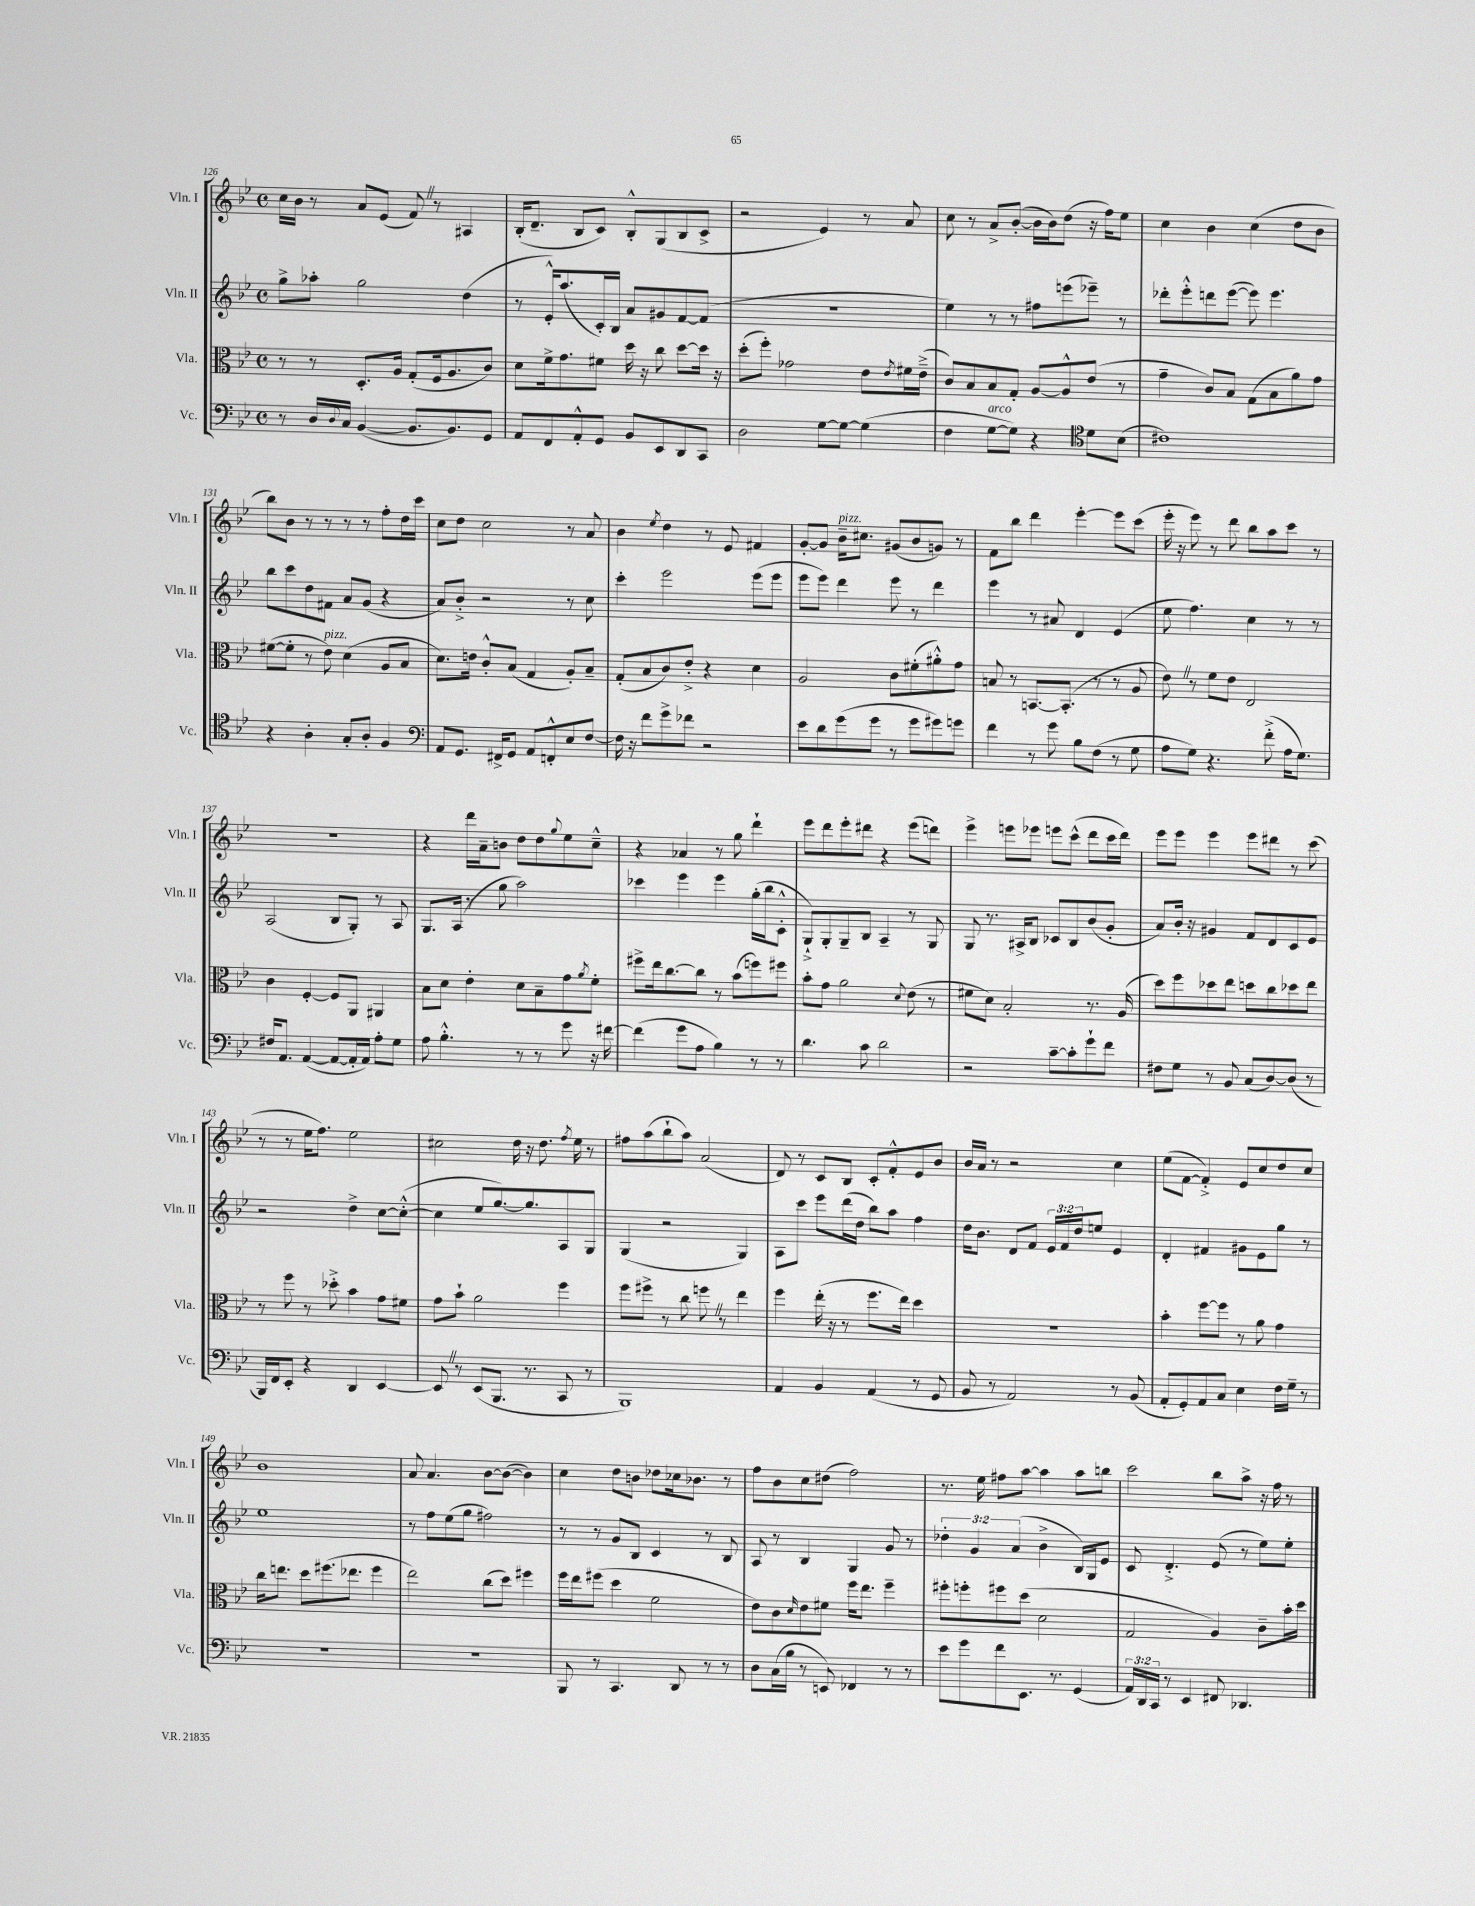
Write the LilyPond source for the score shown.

<<
\new StaffGroup <<
\new Staff = "s0" \with { instrumentName = "Vln. I" shortInstrumentName = "Vln. I" } {
    \clef treble \key bes \major \defaultTimeSignature \time 4/4
    c''16 bes'16 r8 a'8 ees'8( f'8) \once \override BreathingSign.text = \markup { \musicglyph "scripts.caesura.straight" } \breathe r8 ais4 |
    bes16-.( d'8.-- bes8 c'8) bes8-.-^ g8( bes8 c'8-> |
    r2 ees'4) r8 a'8 |
    c''8 r8 a'8-> bes'8~-.( bes'16 bes'16) d''8( r16 f''16) ees''8 |
    c''4 bes'4 c''4( d''8 bes'8 |
    bes''8) bes'8 r8 r8 r8 r8 f''8-. d''16 c'''16 |
    c''8 d''8 c''2 r8 a'8 |
    bes'4 \acciaccatura { ees''8 } d''4 r8 ees'8 fis'4 |
    g'8~-. g'8 bes'16--^\markup { \italic "pizz." } cis''8. gis'8( bes'8 g'8) r8 |
    f'8 bes''8 d'''4 ees'''4~-. ees'''8 c'''8( |
    ees'''16-. r16 ees'''8) r8 d'''8 bes''8 a''8 c'''8 r8 |
    R1 |
    r4 d'''16 a'16-- b'8 d''8 d''8 \appoggiatura { g''8 } ees''8 c''8---^ |
    r4 aes'4 r8 g''8 d'''4-! |
    ees'''8 d'''8 ees'''8-. dis'''8 r4 ees'''8( d'''8) |
    ees'''4-> e'''8 ees'''8 e'''8 c'''8-^( d'''8 c'''16 d'''16) |
    ees'''8 ees'''8 ees'''4 ees'''8 dis'''8 r8 c'''8( |
    r8 r8 ees''16 f''8.) ees''2 |
    cis''2 d''16 r16 d''8. \acciaccatura { f''8 } ees''16 r8 |
    fis''8 a''8( bes''8-! a''8) a'2( |
    d'8) r8 c'8 bes8 c'8-. f'8-.-^ ees'8 bes'8 |
    bes'16 a'16 r8 r2 c''4 |
    ees''8( f'8~ f'4-.->) ees'8 c''8 d''8 c''8 |
    bes'1 |
    a'8 a'4. bes'8~ bes'8~( bes'4) |
    c''4 d''8 b'8 des''8 ces''16 bes'8. r8 |
    f''8 bes'8 c''8 dis''8( f''2) |
    r8. ees''16 fis''8 a''8~ a''4 a''8 b''8 |
    c'''2 bes''8 a''8-> r16 f''16 r8 \bar "|." |
}
\new Staff = "s1" \with { instrumentName = "Vln. II" shortInstrumentName = "Vln. II" } {
    \clef treble \key bes \major \defaultTimeSignature \time 4/4 \override Staff.TupletNumber.text = #tuplet-number::calc-fraction-text
    g''8-> aes''8-. g''2 d''4( |
    r8 ees'16-.-^) a''8.( c'16-.) bes16 a'8 gis'8 f'8~ f'8( |
    R1 |
    ees''4) r8 r8 fis''8 e'''8( ees'''8--) r8 |
    des'''8-. ees'''8-.-^ d'''8 ees'''8~( ees'''8) ees'''4. |
    bes''8 c'''8 d''8 fis'8 a'8 g'8( r4 |
    a'8) bes'8-.-> r2 r8 c''8 |
    c'''4-. ees'''2 ees'''8( ees'''8 |
    ees'''8 ees'''8) d'''4 ees'''8 r8 d'''4 |
    ees'''4 r8 ais'8 d'4 ees'4( |
    ees''8 f''4.) c''4 r8 r8 |
    a2( bes8 g8-.) r8 a8 |
    g8. a16( r8 g''8 a''2) |
    ces'''4 ees'''4 ees'''4 g''16-.( bes''16 c'8-.-^ |
    g8-!->) g8-. g8-- bes8 a4-- r8 g8 |
    g8 r8. ais16-> bes8 ces'8 bes8 bes'8( g'8-. |
    a'8) bes'16-. r16 gis'4 f'8 d'8 c'8 ees'8 |
    r2 d''4-> c''8~ c''8~-.-^( |
    c''4 ees''8 g''8.~) g''8. a8 g8 |
    g4( r2 g4) |
    a8 c'''8 ees'''8 d'''16( d''16 bes''8) a''8 f''4 |
    d''16 bes'8. d'8 f'8 \tuplet 3/2 { ees'16 f'16 d''16 } e''8 ees'4 |
    d'4-. fis'4 gis'8 ees'8 g''8 r8 |
    ees''1 |
    r8 f''8 ees''8( g''8 fis''2) |
    r8 r8 g'8 bes8 c'4 r8 bes8 |
    a8 r8 bes4 g4 g'8 r8 |
    \tuplet 3/2 { des''4-. g'4 a'4( } bes'4-> bes16) g16 ees'8 |
    c'8 d'4.-.-> ees'8( r8 ees''8) ees''8-. \bar "|." |
}
\new Staff = "s2" \with { instrumentName = "Vla." shortInstrumentName = "Vla." } {
    \clef alto \key bes \major \defaultTimeSignature \time 4/4
    r8 r8 d8.-. a16 g8-.( f16 a8. c'8) |
    d'8 f'16-> g'8. fis'8 d''16 r16 c''8 d''8~ d''16 r16 |
    d''8-.( f''8-.) ges'2 ees'8 \acciaccatura { ees'8 } fis'16 ees'16--->( |
    c'8) bes8 bes8 g8-. a8~ a8-^ ees'8( r8 |
    g'4-- c'8) bes8 g8( bes8 a'8) g'8 |
    fis'8~( fis'8-. r8 ees'8^\markup { \italic "pizz." }) d'4( a8 bes8 |
    d'8.) e'16 c'8-.-^ bes8( g4 a8-.) bes8-- |
    g8-.( bes8 c'8) ees'8-.-> r4 d'4 |
    a2 c'8 fis'8-.( ais'8-.-^) g'8 |
    b8 r8 b,8.~ b,8.-.( r8 r8 a8 |
    ees'8) \once \override BreathingSign.text = \markup { \musicglyph "scripts.caesura.straight" } \breathe r8 f'8 ees'8 ees2 |
    c'4 f4~-. f8 a,8 ais,4 |
    bes8 d'8 ees'4-. d'8 bes8-- g'8 \acciaccatura { a'8 } f'8-. |
    fis''8-> ees''16 c''8.~ c''8 r8 bes'8( f''8) fis''8 |
    bes'8-. g'8 a'2 \appoggiatura { d'8 } ees'8( r8 |
    fis'8 d'8) bes2-. r8. a16( |
    d''8) f''8 des''8 ees''8 d''8 c''8 des''8 ees''8 |
    r8 f''8 r8 des''8-.-> bes'4 g'8 fis'8 |
    g'8 bes'8-! a'2 f''4 |
    f''8 fis''8-> r8 c''8 f''8 \once \override BreathingSign.text = \markup { \musicglyph "scripts.caesura.straight" } \breathe r8 ees''4 |
    f''4 ees''16-.( r16 r8 f''8. ees''16) d''4 |
    r1 |
    bes'4-. f''8~ f''8 r8 a'8 g'4 |
    c''16 e''8. d''8 fis''8.( ees''8. fis''4 |
    ees''2) c''8( d''8) fis''4 |
    f''16 ees''16 fis''8( d''4 f'2 |
    ees'8) c'8 \grace { d'16 } ees'8 fis'8 f''16 ees''8. f''4-- |
    fis''8-. f''8-. fis''8 d''8( d'2 |
    g2 a4) c'8-- bes'16-. d''16 \bar "|." |
}
\new Staff = "s3" \with { instrumentName = "Vc." shortInstrumentName = "Vc." } {
    \clef bass \key bes \major \defaultTimeSignature \time 4/4 \override Staff.TupletNumber.text = #tuplet-number::calc-fraction-text
    r8 d16 \appoggiatura { d8 } c16 bes,4~( bes,8. bes,8.) g,8 |
    a,8 f,8 a,8-.-^ g,8 bes,8 ees,8 d,8 c,8 |
    d2 g8~ g8~ g4( |
    f4 g8~^\markup { \italic "arco" } g8) r4 \clef tenor d'8 bes8( |
    cis'1) |
    r4 a4-. g8-. a8-. f4 |
    \clef bass a,8 g,8. fis,16-> g,8 a,8 f,8-.-^ ees8 f8~ |
    f16 r16 f'8 g'8-> fes'8 r2 |
    ees'8 d'8 g'8( g'8 r8 g'8 gis'8) g'8 |
    f'4 r8 g'8 bes8 f8( r8 g8 |
    a8 g8) r4. f'8-.->( a16 g8.) |
    fis16 a,8. a,4~( a,8~ a,16-. a,16) a8-. g8 |
    a8 bes4.-.-^ r8 r8 g'8 r16 fis'16~ |
    fis'4( g'8 a8 bes4) r8 r8 |
    d'4. c'8 d'2 |
    r2 c'8~-- c'8-. g'8-! f'8 |
    fis8 g8 r8 bes,8 c8( d8~) d8( r8 |
    bes,,16) f,16 ees,8-. r4 d,4 ees,4~ |
    ees,8 \once \override BreathingSign.text = \markup { \musicglyph "scripts.caesura.straight" } \breathe r8 ees,8( bes,,8. r8. c,8 r8 |
    bes,,1) |
    a,4 bes,4 a,4( r8 g,8 |
    bes,8 r8 a,2) r8 bes,8( |
    a,8-. g,8-.) a,8 c8 ees4 f16 g16-- r8 |
    R1 |
    R1 |
    bes,,8 r8 c,4. d,8 r8 r8 |
    d8 c16( bes16 r8 e,8) fes,4 r8 r8 |
    ees'8 g'8 f'8 ees,8. r8. g,4( |
    \tuplet 3/2 { a,16) d,16 c,16 } r8 ees,4 fis,8 des,4. \bar "|." |
}
>>
>>
\layout { \context { \Score currentBarNumber = #126 } }
